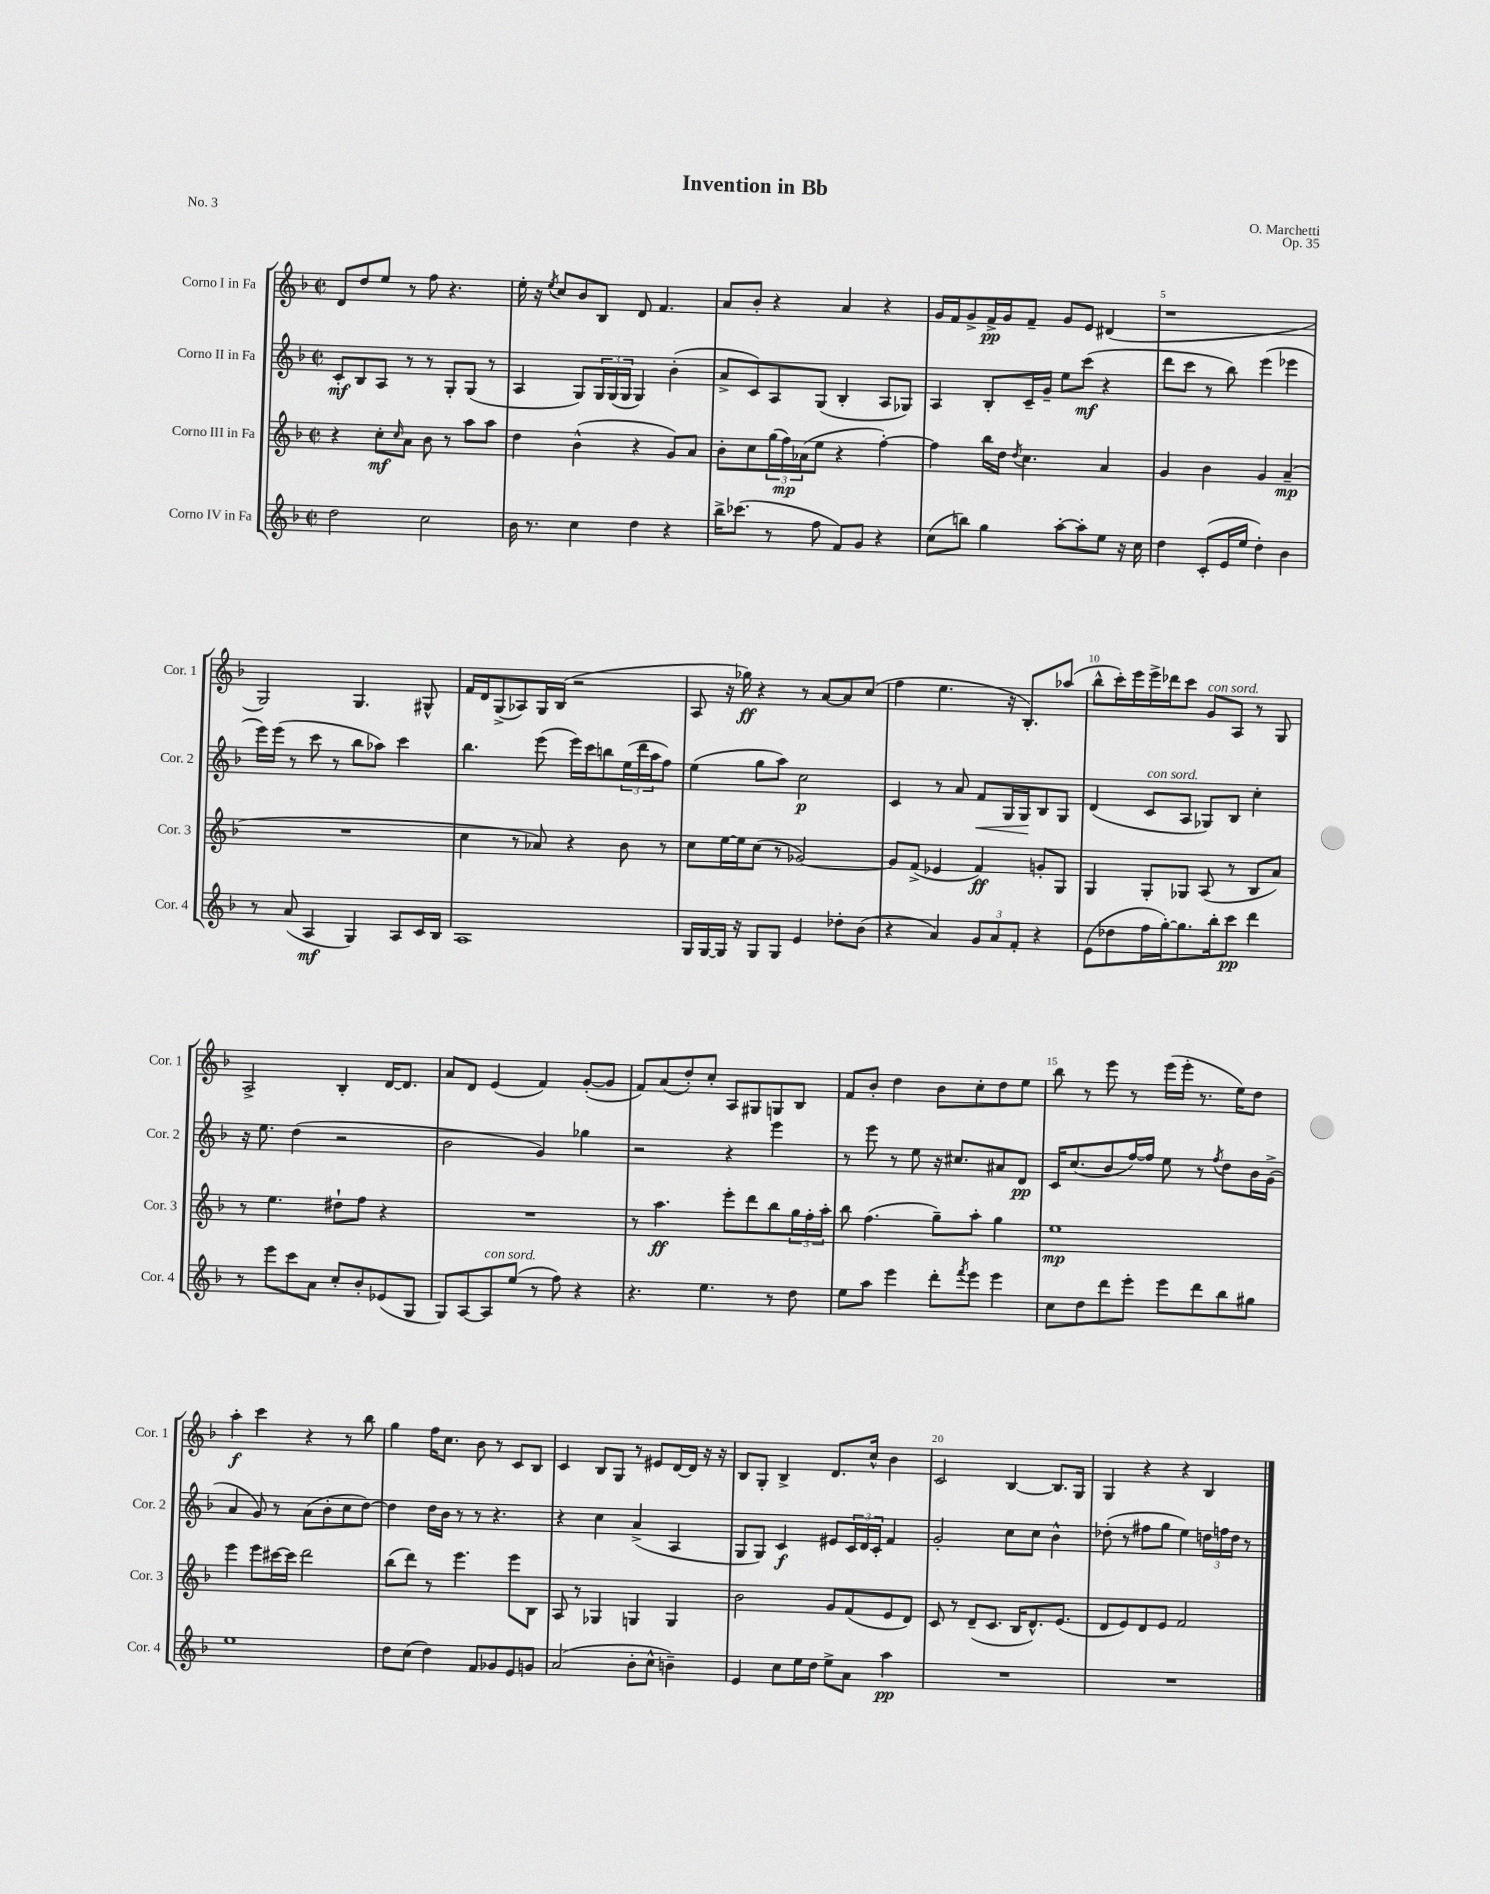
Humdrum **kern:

**kern	**kern	**kern	**kern
*staff4	*staff3	*staff2	*staff1
*clefG2	*clefG2	*clefG2	*clefG2
*k[b-]	*k[b-]	*k[b-]	*k[b-]
*M2/2	*M2/2	*M2/2	*M2/2
*met(c|)	*met(c|)	*met(c|)	*met(c|)
2dd\	4r	8c'/L	8d/L
.	.	8B-/	8dd/
.	8cc'\L	8A/J	8ee/J
.	16qqcc/	.	.
.	8a\J	8r	8r
2cc\	8b-\	8r	8ff\
.	8r	8G'/L	4.r
.	8aa\L	(8G/J	.
.	8aa\J	8r	.
=	=	=	=
16b-\	4dd\	4A/	16ee'\
8.r	.	.	16r
.	.	.	8qee/
.	.	.	8cc/L
4cc\	(4b-^^\	8G/L)	8b-/
.	.	24G/L	8B-/J
.	.	(24G/	.
.	.	24G/JJ	.
4dd\	4r	4G/)	8d/
.	.	.	4.f/
4r	8g/L)	(4b-'\	.
.	8a/J	.	.
=	=	=	=
16bb-^\LK	8b-'\L	8a^/L	8a/L
(8.ccc-\J	.	.	.
.	8cc\	8c/)	8b-'/J
8r	(24gg\L	8A/	4r
.	24ff\)	.	.
.	(24a-\J	.	.
8ff\	8ee\J	(8G/J	.
8f/L)	4r	4B-'/	4a/
8g/J	.	.	.
4r	[4ff'\)	8A/L	4r
.	.	8G-/J)	.
=	=	=	=
(8cc\L	4ff\]	4A/	16g/LL
.	.	.	16f/J
8bb\J)	.	.	8g^/
4gg\	16bb-\LL	8B-'/L	16f^/L
.	16dd\JJ	.	16g/J
.	8qdd/	.	.
.	4.cc\	16c~/L	8f~/J
.	.	16g~/JJ	.
[8aa'\L	.	8ee\L	8g/L
8aa'\]	.	(8ccc\J	8e/J
8ee\J	4a/	4r	(4d#/
16r	.	.	.
16cc\	.	.	.
=	=	=	=
4dd\	4g/	8ddd\L	1r
.	.	8ccc\J	.
(8c'/L	4b-\	8r	.
16e/L	.	8bb-\)	.
16ee/JJ	.	.	.
4dd'\)	4g/	(4eee\	.
4b-\	(4a~/	4eee-\	.
=	=	=	=
8r	1r	16eee\LL)	2G/)
.	.	(16eee\JJ	.
(8a/	.	8r	.
4A/	.	8ccc\	.
.	.	8r	.
4G/)	.	8bb-\L	4.G/
.	.	8aa-\J)	.
8A/L	.	4ccc\	.
16c/L	.	.	8G#^^/
16B-/JJ	.	.	.
=	=	=	=
1A	4cc\	4.bb-\	16f/LL
.	.	.	16d/J
.	.	.	(8G^/
.	8r	.	8A-/)
.	8a-/)	(8eee\	16G/L
.	.	.	(16B-/JJ
.	4r	16eee\LL)	2r
.	.	16ccc\J	.
.	.	8bb\	.
.	8b-\	(24ee\L	.
.	.	24ddd\	.
.	.	24aa\J	.
.	8r	8ff\J)	.
=	=	=	=
16G/LL	8cc\L	(4ee\	8A/
[16G/	.	.	.
16G/]JJ	[16ee\L	.	16r
16r	16ee\]J	.	16gg-\)
8G/L	(8cc\J	8gg\L	4r
8G/J	8r	8aa\J)	.
4e/	[2g-/)	2cc\	8r
.	.	.	[8a/L
8dd-'\L	.	.	8a/]
(8b-\J	.	.	(8cc/J
=	=	=	=
4r	8g-/]L	4c/	4ff\
.	(8f^/J	.	.
4a/)	4e-/	8r	4.ee\
.	.	8a/	.
12g/L	4f/)	8f/L	.
12a/	.	.	.
.	.	16G/L	16r
12f'/J	.	.	.
.	.	16G/J	8.B-'/L)
4r	8g'/L	8B-/	.
.	8G/J	8G/J	(8aa-/J
=	=	=	=
(8e\L	4G/	(4d/	8bb-^^\L
8dd-\	.	.	16ccc'\L)
.	.	.	16eee\
16ff\L	8G'/L	8c/L	16eee^\
[16gg'\J)	.	.	16ddd-\J
8.gg\]	8G-/J	8A/J	8ccc\J
.	(8A/	8G-/L)	8g/L
16bb-'\k	.	.	.
8ccc\J	8r	8B-/J	8A/J
4ddd\	8B-/L	4cc'\	8r
.	8a/J)	.	8G/
=	=	=	=
8r	8r	16r	2A^/
.	.	8.ee\	.
8eee\L	4.ee\	.	.
8ccc\	.	(4dd\	.
8a\J	.	.	.
8cc'/L	8dd#`\L	2r	4B-'/
8b-'/	8ff\J	.	.
(8e-/	4r	.	[16d/LK
.	.	.	8.d/]J
8G/J	.	.	.
=	=	=	=
8G/L)	1r	2b-\	8a/L
[8A/	.	.	8d/J
8A/]	.	.	(4e/
(8ee/J	.	.	.
8r	.	4g/)	4f/)
8ff\)	.	.	.
4r	.	4gg-\	([8g'/L
.	.	.	8g/]J
=	=	=	=
4.r	8r	2r	8f/L)
.	4.aa\	.	(8a/
.	.	.	8dd'/)
4.ee\	.	.	8cc'/J
.	8eee'\L	4r	8A/L
.	8ddd\	.	8G#/
8r	8bb-\	4eee\	8G/
8dd\	24gg\L	.	8B-/J
.	24ff'\	.	.
.	24aa'\JJ	.	.
=	=	=	=
8ee\L	8bb-\	8r	8f/L
8aa\J	(4.ff\	8eee\	8b-'/J
4eee\	.	8r	4dd\
.	.	8ee\	.
8ddd'\L	8gg~\L)	16r	8b-\L
.	.	8.cc#/L	.
8qfff/	.	.	.
8eee\J	8aa'\J	.	8cc'\
4eee\	4gg\	8a#/	8dd\
.	.	8d/J	8ee\J
=	=	=	=
8cc\L	1ee	16c/LK	8bb-\
.	.	(8.cc/	.
8dd\	.	.	8r
8ddd\	.	8b-/	8eee\
8eee'\J	.	[16ff/L)	8r
.	.	16ff/]JJ	.
8eee\L	.	8ee\	(16eee\LL
.	.	.	16eee'\JJ
8ddd\	.	8r	8.r
.	.	8qff/	.
8bb-\	.	8dd\L	.
.	.	.	16ee\LK)
8gg#\J	.	16b-\L	8dd\J
.	.	(16g^\JJ	.
=	=	=	=
1ee	4eee\	4a/	4aa'\
.	8eee\L	8g/)	4ccc\
.	[16ccc#\L	8r	.
.	16ccc#\]JJ	.	.
.	2ddd\	(8a\L	4r
.	.	8b-'\	.
.	.	8cc\	8r
.	.	[8dd\J)	8bb-\
=	=	=	=
8dd\L	(8bb-\L	4dd\]	4gg\
(8cc\J	8ddd\J)	.	.
4dd\)	8r	16dd\LL	16ff\LK
.	.	16b-\JJ	8.cc\J
.	4.eee\	8r	.
8f/L	.	8r	8b-\
8g-/	.	4.r	8r
8e/	8eee\L	.	8c/L
8g/J	8B-\J	.	8B-/J
=	=	=	=
(2a/	8A/	4r	4c/
.	8r	.	.
.	4G-/	4cc\	8B-/L
.	.	.	8G/J
8b-'\L	4G/	(4a^/	8r
8cc^^\J	.	.	8e#/L
4b~\)	4G/	4A/	[16d/L
.	.	.	16d/]JJ
.	.	.	16r
.	.	.	16r
=	=	=	=
4e/	2b-\	8G/L	8B-/L
.	.	8G/J)	8G'/J
8cc\L	.	4c/	4B-^/
16ee\L	.	.	.
16dd\JJ	.	.	.
8ee^\L	8g/L	8e#/L	8.d/L
8a\J	(8f/	24c/L	.
.	.	24d/	.
.	.	.	16cc^^/Jk
.	.	24c'/JJ	.
4aa\	8e/	4f/	4b-\
.	8d/J)	.	.
=	=	=	=
1r	8c/	2g'/	2c/
.	8r	.	.
.	(8d~/L	.	.
.	8.c/J	.	.
.	.	8cc\L	[4B-/
.	16B-/LK	.	.
.	8.d^^/)	8cc\J	.
.	.	4b-^^\	8.B-/]L
.	(8.e/J	.	.
.	.	.	16G/Jk
=	=	=	=
1r	8d/L	(8dd-'\	4G/
.	8e/)	8r	.
.	8d/	8ff#\L	4r
.	8e/J	8gg\J	.
.	2f/	4ee\)	4r
.	.	24dd\LL	4B-/
.	.	24ff\	.
.	.	24dd\JJ	.
.	.	8r	.
==	==	==	==
*-	*-	*-	*-
